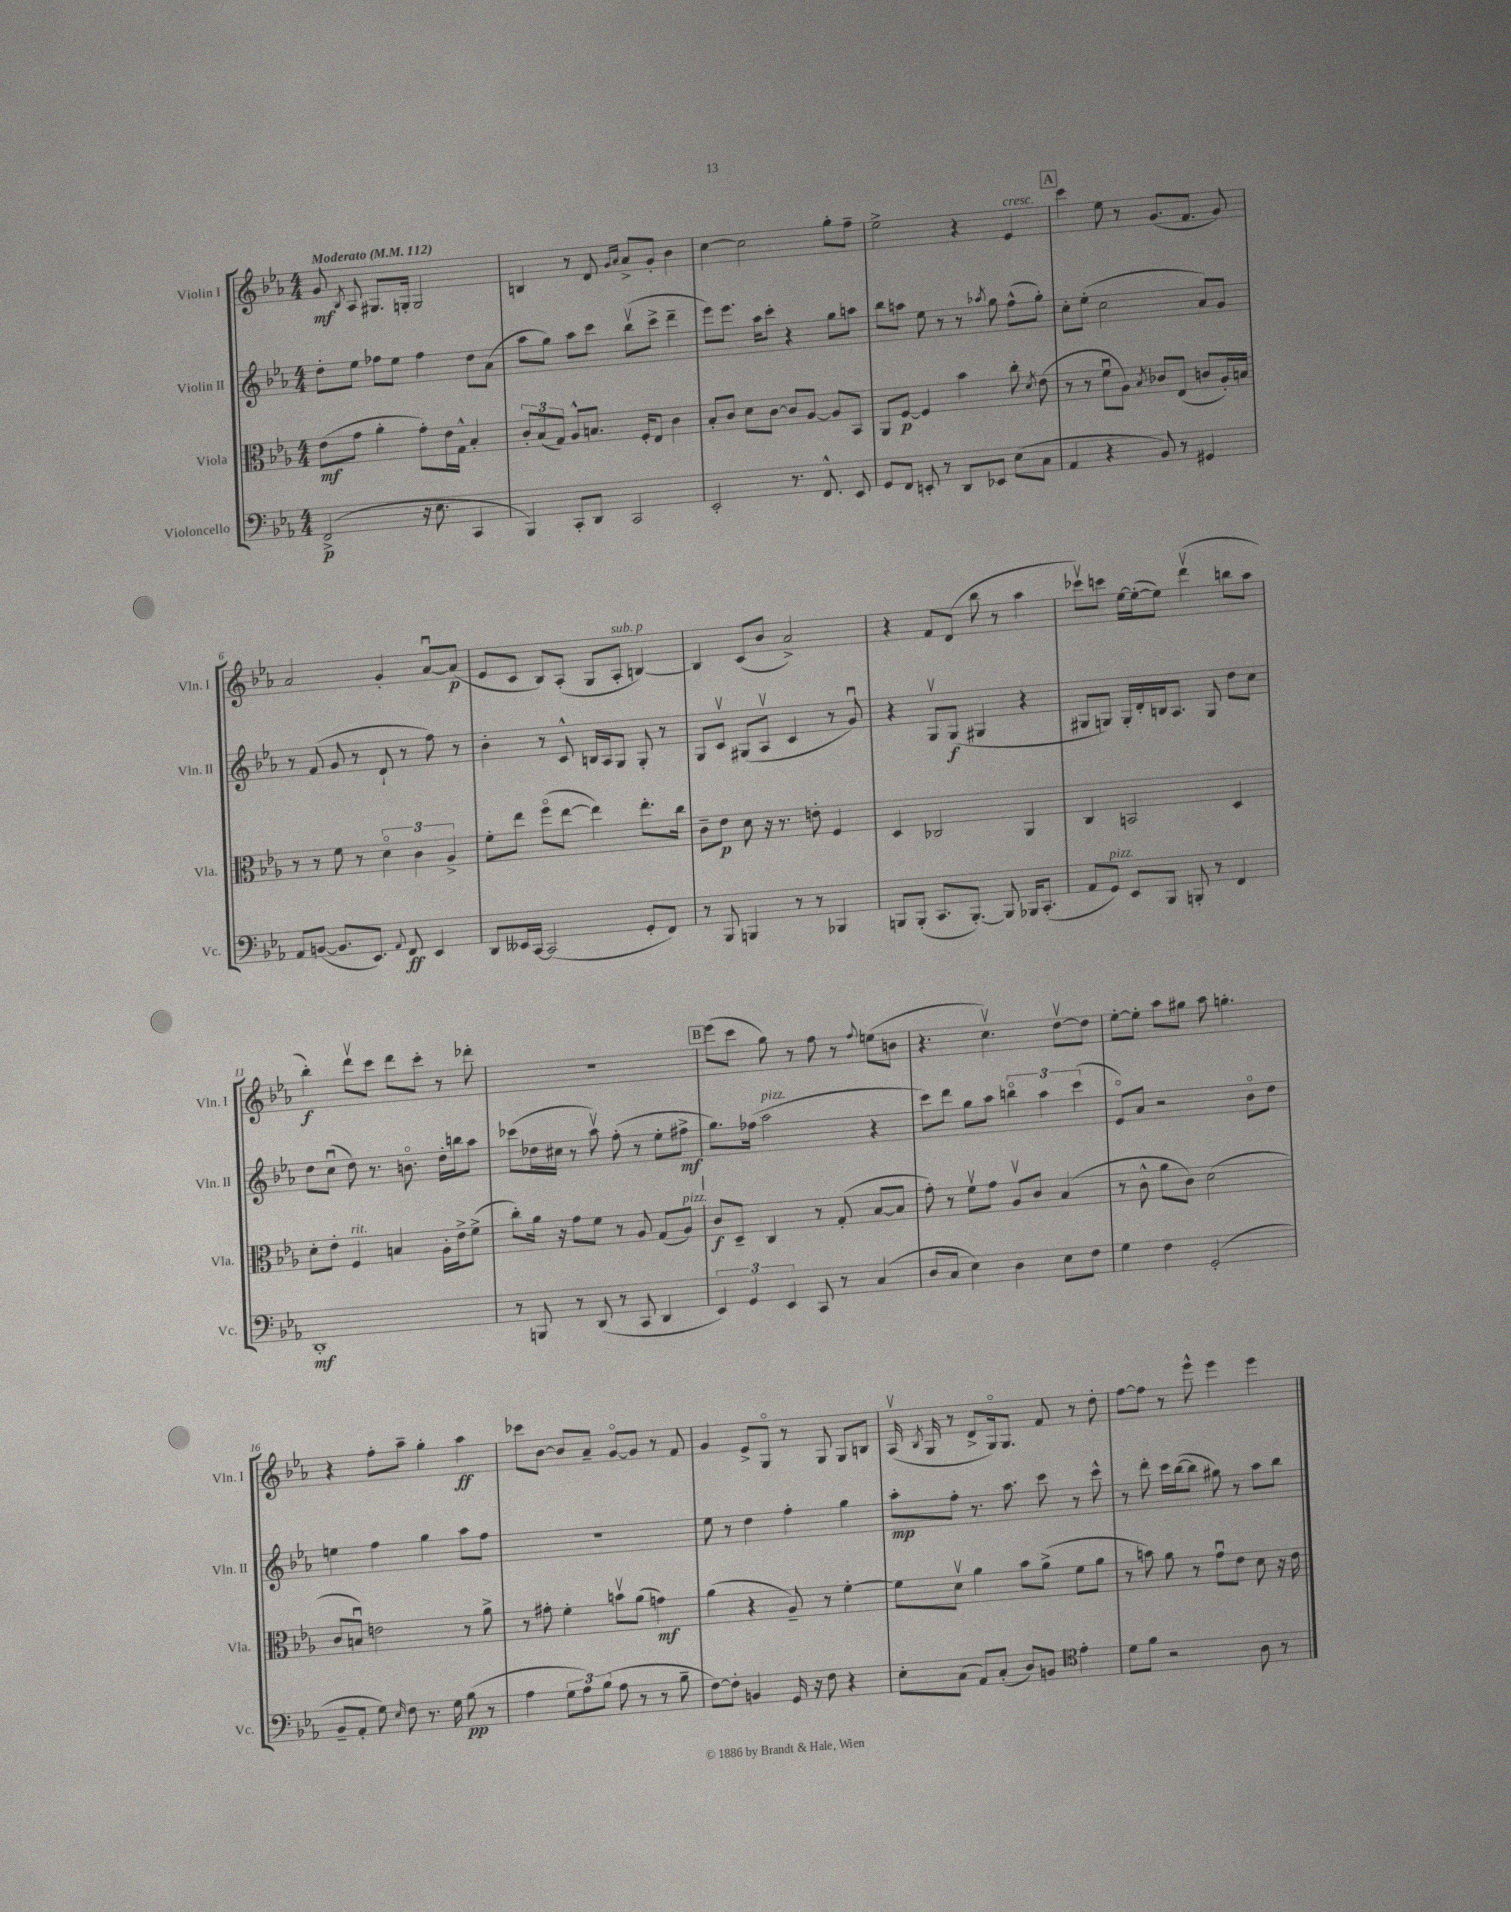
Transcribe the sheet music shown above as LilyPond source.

<<
\new StaffGroup <<
\new Staff = "s0" \with { instrumentName = "Violin I" shortInstrumentName = "Vln. I" } {
    \clef treble \key ees \major \numericTimeSignature \time 4/4 \tempo "Moderato" 4 = 112
    \autoBeamOff g'8\mf \acciaccatura { bes8 } aes8 gis8.[ g16]-. g2 |
    b4 r8 d'8 \grace { g'16[ aes'16] } aes'8[-> g'8]-. bes'4 |
    c''4~ c''2 g''8[-. f''8]-- |
    ees''2-> r4 ees'4^\markup { \italic "cresc." } |
    \mark \markup { \box "A" } c'''4 ees''8 r8 g'8.[( f'8.] g'8) |
    aes'2 g'4-. aes'8[~\downbow aes'8]\p( |
    ees'8[ c'8] bes8[) aes8]-.( g8[ aes8]-.^\markup { \italic "sub. p" } b4~) |
    b4 c'8[( bes'8] aes'2->) |
    r4 f'8[ d'8]( bes''8 r8 aes''4 |
    ces'''8[\upbow) c'''8] ees''16[~ ees''16~-.( ees''8]) d'''4\upbow( b''8[ aes''8] |
    bes''4-.\f) d'''8[\upbow c'''8] d'''8[ c'''8]-. r8 des'''8-. |
    R1 |
    \mark \markup { \box "B" } ees'''8[( c'''8] g''8) r8 f''8 r8 \appoggiatura { f''8 } e''8[( b'8] |
    r4. c''4.\upbow) d''8[~\upbow d''8] |
    ees''8[~-. ees''8]-. aes''8[ gis''8] aes''8 g''4.-. |
    r4 f''8[-. aes''8]-- g''4-. aes''4\ff |
    ces'''8[ bes'8]~ bes'8[ aes'8]-- g'8[~\flageolet g'8] r8 f'8 |
    g'4 ees'8[-> g8]\flageolet r8 g8 g8[ b8] |
    aes16\upbow( \acciaccatura { bes8 } g16 r8 d'8[-> g16\flageolet) g8.] f'8 r8 d''8-. |
    f''8[~ f''8] r8 ees'''8-^ ees'''4 ees'''4 \bar "|." |
}
\new Staff = "s1" \with { instrumentName = "Violin II" shortInstrumentName = "Vln. II" } {
    \clef treble \key ees \major \numericTimeSignature \time 4/4
    \autoBeamOff d''8[-. ees''8] fes''8[ ees''8] fes''4 d''8[ aes'8]( |
    aes''8[ g''8]) aes''8[ c'''8] bes''8[\upbow( c'''8]-> d'''4-- |
    ees'''8[) ees'''8.] aes''16[ c'''8]-. r4 g''8[ a''8] |
    bes''8[ a''8] ees''8 r8 r8 \acciaccatura { aes''8 } g''8 f''8[-^( g''8]-.) |
    \mark \markup { \box "A" } c''8[-. ees''8]-.( c''2 aes'8[) g'8] |
    r8 f'8( g'8 r8 d'8-! r8 f''8) r8 |
    bes'4-. r8 c'8-^ b16[ aes16 g8] g8-. r8 |
    g8[ c'8]\upbow gis8[( aes8]\upbow c'4 r8 g'8\downbow) |
    r4 g8[\upbow g8]\f( gis4 r4 |
    gis8[ g8]) g16[-. d'16-. b16 aes8.] g8 d''8[ c''8] |
    d''8[ c''8]\downbow( d''8) r8. b'8.\flageolet d''16[-. b''16 aes''8] |
    ces'''8[( des''16 cis''16] r8 aes''8\upbow) f''8-.( r8 ees''8[-. fis''8]->\mf |
    \mark \markup { \box "B" } g''8.[) fes''16]( aes''2^\markup { \italic "pizz." } r4 |
    c'''8[) d'''8] g''8[ aes''8] \tuplet 3/2 { b''4\flageolet aes''4 c'''4( } |
    ees'8[\flageolet) aes'8] r2 bes'8[\flageolet d''8] |
    e''4 f''4 g''4 aes''8[ f''8] |
    R1 |
    ees''8 r8 d''4 f''4-. g''4 |
    aes''8[-.\mp f''8]-. r8. aes''8. c'''8 r8 c'''8-^ |
    r8 d'''8-. c'''16[ bes''16~( bes''8] gis''8) r8 aes''8[ bes''8] \bar "|." |
}
\new Staff = "s2" \with { instrumentName = "Viola" shortInstrumentName = "Vla." } {
    \clef alto \key ees \major \numericTimeSignature \time 4/4
    \autoBeamOff ees'8[\mf( g'8] aes'4-. g'8[-.) ees'16 g16]-^ bes4-. |
    \tuplet 3/2 { c'8[-. bes8( g8]) } aes8[-^ b8.] f16[-. ees8] c'4 |
    bes8[-. c'8] d'8[ c'8]~ c'8[ aes8]~ aes8[ bes,8] |
    aes,8[ f8]~\p f4 bes'4 c''8-. \acciaccatura { d'8 } ees'8( |
    \mark \markup { \box "A" } r8 r8 f'8[\downbow aes8]) \acciaccatura { bes8 } ces'8[ ees8]( c'8[ aes16-.) b16] |
    r8 r8 f'8 r8 \tuplet 3/2 { d'4\flageolet c'4 aes4-> } |
    f'8[-. ees''8] f''8[\flageolet( ees''8]~ ees''4) ees''8.[-. c''16] |
    c'8[-- ees'8]\p d'8 r16 r8. e'8-. f4 |
    d4 ces2 aes,4 |
    c4 b,2 d4 |
    d'8[-. ees'8]-. f4^\markup { \italic "rit." } b4 aes16[-. ees'16-> f'8]->( |
    c''8[-.) aes'16] r16 g'8[ f'8] r8 aes8 g8[( aes8]^\markup { \italic "pizz." }) |
    \mark \markup { \box "B" } c'8[\f d8]-- c4 r8 g8-.( bes8[~ bes8] |
    g'8-.) r8 f'8[\upbow g'8] aes8[\upbow c'8] bes4( |
    r8 c'8-^ aes'8[ c'8]) d'2( |
    c'8[ b8]\downbow) e'2 r8 aes'8-> |
    r8 gis'8-. f'4-. b'8[\upbow aes'8]( g'4\mf) |
    aes'4( r4 aes8--) r8 f'4~-. |
    f'8[ d'8]\upbow aes'4 bes'8[ aes'8]->( f'8[ aes'8] |
    r8 b'8) aes'8 r8 g'8[\downbow ees'8] d'8 r16 ees'16 \bar "|." |
}
\new Staff = "s3" \with { instrumentName = "Violoncello" shortInstrumentName = "Vc." } {
    \clef bass \key ees \major \numericTimeSignature \time 4/4
    \autoBeamOff f,2->\p( r16 ees8. c,4 |
    bes,,4) c,8[-. d,8] c,2 |
    ees,2-. r8. f,8.-^ ees,8 |
    g,8[ f,8] e,8-. r8 d,8[ ees,8] ees8[( c8] |
    \mark \markup { \box "A" } aes,4 r4 bes,8) r8 gis,4 |
    aes,8[ b,8]~( b,8.[ ees,8.]) \appoggiatura { aes,8 } f,8\ff ees,4 |
    d,8[ eeses,16 c,16]~ c,2( g,8[-. f,8]) |
    r8 bes,,8 b,,4 r8 r8 bes,,4 |
    b,,8[ b,,8]-.( c,8.[ b,,8.]~-.) b,,8 bes,,16[ c,8.]-.( |
    aes,8[ g,8]^\markup { \italic "pizz." }) ees,8[ bes,,8] b,,8-. r8 f,4 |
    d,1-.\mf |
    r8 b,,8 r8 d,8( r8 c,8 d,4 |
    \mark \markup { \box "B" } \tuplet 3/2 { ees,4) g,4 ees,4 } c,8 r8 c4( |
    d8[ c8] ees4) d4 ees8[ f8] |
    g4 f4 g,2-.( |
    bes,8[-- aes,8]-. g8) \grace { ees16 } f8 r8. g16 bes8\pp( r8 |
    aes4 \tuplet 3/2 { g8[ aes8) bes8]( } aes8 r8 r8 bes8-- |
    f8[~) f8]-. b,4 g,16 r16 f8 r4 |
    ees8[-. c8]( aes,8[) c8]-.( d8[) b,8] \clef tenor ees'4-. |
    d'8[ f'8] r2 aes8 r8 \bar "|." |
}
>>
>>
